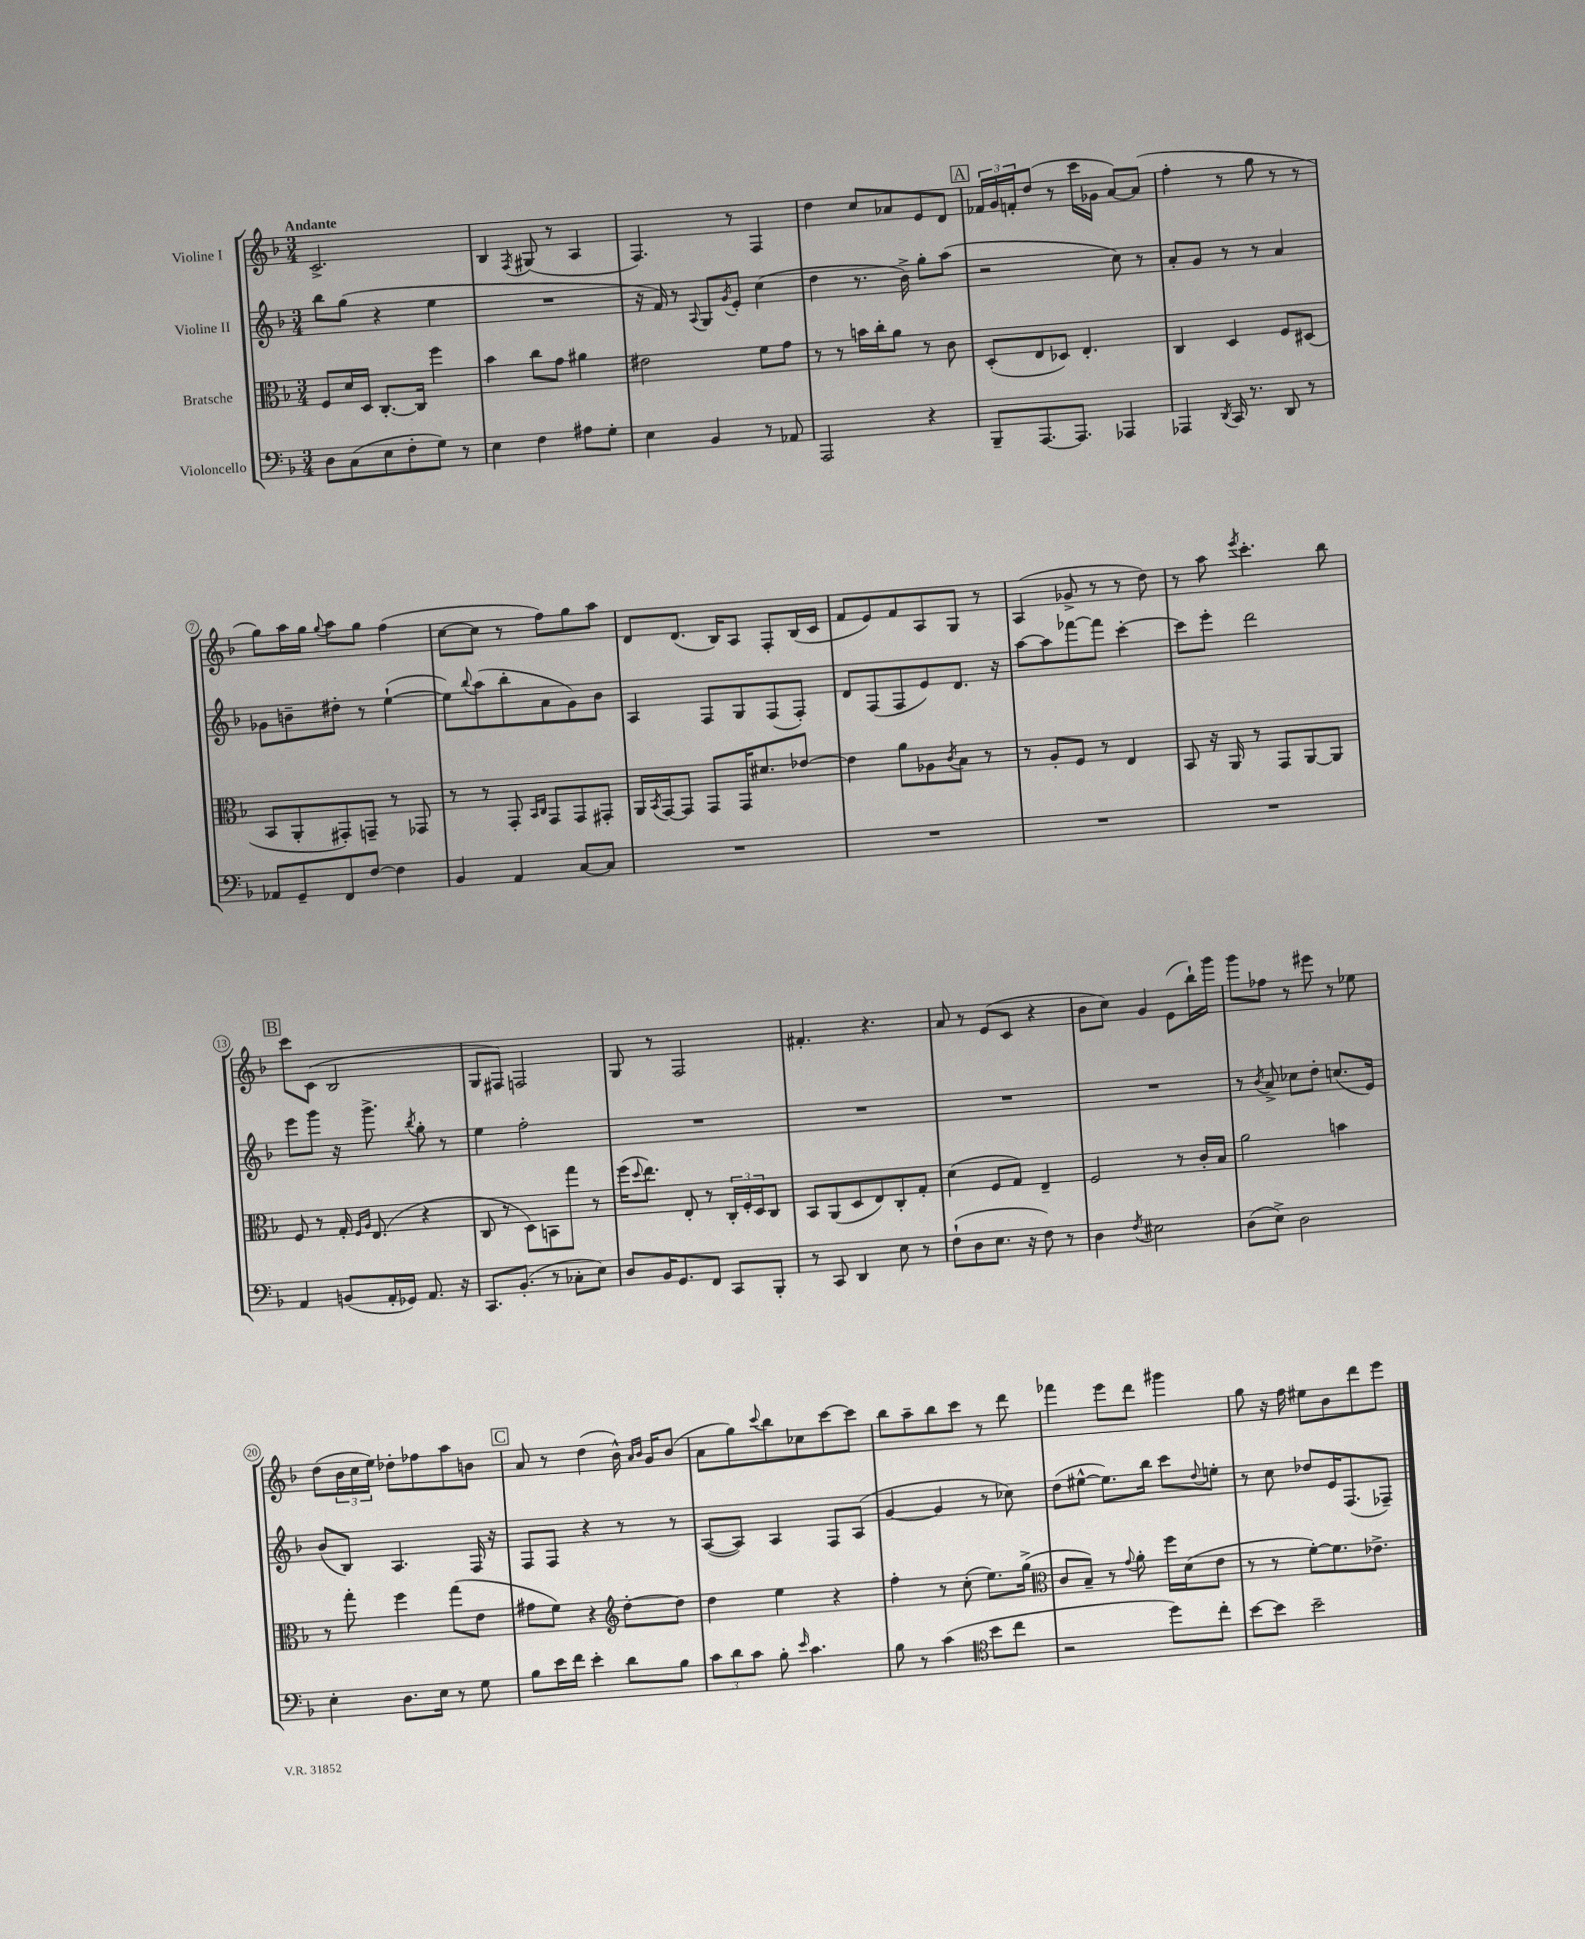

**kern	**kern	**kern	**kern
*staff4	*staff3	*staff2	*staff1
*clefF4	*clefC3	*clefG2	*clefG2
*k[b-]	*k[b-]	*k[b-]	*k[b-]
*M3/4	*M3/4	*M3/4	*M3/4
8D	8F	8bb-	2.c^
(8C	16d	(8gg	.
.	16D	.	.
8E	[8.C'	4r	.
8F'	.	.	.
.	16C]	.	.
8G)	4ff	4ee	.
8r	.	.	.
=	=	=	=
4E	4b-	2.r	4B-
.	.	.	8qF
4F	8cc	.	(8G#
.	8g	.	8r
8A#	4a#	.	4A
8G'	.	.	.
=	=	=	=
4E	2e#	16r	4.F)
.	.	16f)	.
.	.	8r	.
.	.	8qqA	.
4BB-	.	8G	.
.	.	8qg	.
.	.	8e'	8r
8r	8f	(4cc	4F
8AA-	8g	.	.
=	=	=	=
2AAA	8r	4dd	4dd
.	8r	.	.
.	16b	8.r	8cc
.	16cc'	.	.
.	8a	.	8a-
.	.	16b-^)	.
4r	8r	8gg'	8e
.	8c	(8aa	8d
=	=	=	=
8BBB-~	(8D'	2r	24f-
.	.	.	24g
.	.	.	24f'
[8.AAA	8E	.	(8dd
.	8D-)	.	8r
8.AAA]	.	.	.
.	4.E'	.	16ccc
.	.	.	16g-
4AAA-	.	8cc)	[8a)
.	.	8r	(8a]
=	=	=	=
4AAA-	4C	8a'	4ff'
.	.	8g	.
8qDD	.	.	.
16CC	4D	8r	8r
8.r	.	.	.
.	.	8r	8gg
8DD	8F	4a	8r
8r	(8D#	.	8r
=	=	=	=
8AA-	8BB-	8g-	8gg)
8GG~	8AA'	8b~	16aa
.	.	.	16gg
.	.	.	8qqgg
8FF	8GG#')	8dd#'	8aa
[8F	8GG~	8r	8gg
4F]	8r	([4ee`	(4ff
.	8GG-	.	.
=	=	=	=
4BB-	8r	8ee])	[8cc
.	.	8qqbb-	.
.	8r	(8aa	8cc]
4AA	8GG'	8bb-'	8r
.	16qqBB-	.	.
.	16qqC	.	.
.	8GG	8a	8ff)
[8C	8GG	8g)	8gg
8C]	8GG#'	8b-	8aa
=	=	=	=
2.r	16AA	4A	8d
.	8qBB-	.	.
.	[16GG	.	.
.	8GG]	.	(8.d
.	8GG	8F	.
.	.	.	16B-)
.	16GG	8G	8A
.	8.d#	.	.
.	.	(8F	8F'
.	[8e-	8F')	(16B-
.	.	.	16c
=	=	=	=
2.r	4e-]	8d	8f
.	.	(8F	8e)
.	8a	8F	8f
.	8A-	8e)	8A
.	8qc	.	.
.	8B-	8.d	8G
.	8r	.	8r
.	.	16r	.
=	=	=	=
2.r	8r	[8aa	(4A
.	8A'	8aa]	.
.	8F	[8fff-	8g-^
.	8r	8fff-]	8r
.	4E	[4ccc'	8r
.	.	.	8dd)
=	=	=	=
2.r	8BB-	8ccc]	8r
.	16r	8eee'	8aa
.	16AA	.	.
.	.	.	8qeee
.	8r	2ddd	4.ccc'
.	8GG	.	.
.	[8AA	.	.
.	8AA]	.	8bb-
=	=	=	=
4AA	8F	8eee	8ccc
.	8r	8ggg	(8c
(8BB	16G'	16r	2B-
.	16qqF	.	.
.	16qqA	.	.
.	(8.E	8.ggg^	.
16AA'	.	.	.
16GG-)	.	.	.
.	.	8qbb-	.
8.AA	4r	8gg'	.
.	.	8r	.
16r	.	.	.
=	=	=	=
8.CC	8C	4ee	8G
.	8r	.	8F#)
(8.BB-'	.	.	.
.	8D)	2ff'	2F
8r	8BB	.	.
8C-'	8gg	.	.
8E)	8r	.	.
=	=	=	=
8D	(16ff	2.r	8G
.	8qqdd	.	.
.	8.ee)	.	.
16BB-	.	.	8r
8.GG	.	.	.
.	8E'	.	2F
8FF	8r	.	.
8CC	24C'	.	.
.	24F'	.	.
.	24D	.	.
8BBB-'	8C	.	.
=	=	=	=
8r	8BB-	2.r	4.f#'
8CC	(8AA	.	.
4DD	8D	.	.
.	8E)	.	4.r
8E	8C'	.	.
8r	8G'	.	.
=	=	=	=
(8F`	(4d	2.r	8a
8D	.	.	8r
8.E	8F	.	(8e
.	8G)	.	8c
16r	.	.	.
8F)	4E~	.	4r
8r	.	.	.
=	=	=	=
4D	2F	2.r	8b-
.	.	.	8cc)
8qF	.	.	.
2E#	.	.	4g
.	8r	.	(8e
.	16c'	.	16bb-`)
.	16B-	.	16ggg
=	=	=	=
(8D	2a	8r	8ggg
.	.	8qb-	.
8E^)	.	8a^	8ff-
2D	.	8cc-	8r
.	.	8dd'	8eee#
.	4b	(8.cc	8r
.	.	.	8ee-
.	.	16e)	.
=	=	=	=
4E'	8r	(8b-	(8dd
.	8gg'	8B-)	24b-
.	.	.	24cc
.	.	.	24ee)
8.D	4ff	4.A	8dd-'
.	.	.	8ff-
16E	.	.	.
8r	(8gg	.	8aa
8G	8e	16F	8b
.	.	16r	.
=	=	=	=
8B-	8g#	8F	8a
16e	8f)	8F	8r
16f	.	.	.
4e'	4r	4r	(4dd
*	*clefG2	*	*
8d	[8dd'	8r	16b-^^)
.	.	.	16qqa
.	.	.	16qqb-
.	.	.	16g
8B-	8dd]	8r	(8b-
=	=	=	=
12c	4dd	([8A	8a
12d	.	.	.
.	.	8A])	8gg)
12c	.	.	.
.	.	.	8qqccc
8B-'	4ee	4A	8bb-
16qqe	.	.	.
4.c	.	.	8cc-
.	4r	8F	[8ccc
.	.	(8A	8ccc]
=	=	=	=
8B-	4ff'	[4g	8bb-
8r	.	.	8aa~
(4c	8r	4g]	8bb-
.	(8cc'	.	8ccc
*clefC4	*	*	*
8b-	8.ee)	8r	8r
8cc	.	8cc-)	8ddd
.	(16gg^	.	.
=	=	=	=
*	*clefC3	*	*
2r	8c	(8dd	4fff-
.	8B-~)	[8ee#^^	.
.	8r	8.ee#])	8eee
.	8qqg	.	.
.	8a'	.	8ddd
.	.	16bb-	.
8dd)	16ff	8ccc	4ggg#
.	(16d	.	.
.	.	8qqdd	.
8cc'	8e	8ee'	.
=	=	=	=
[8b-	8r	8r	8gg
8b-]	8r	8cc	16r
.	.	.	16ff
2b-~	[8f')	8dd-	8ee#
.	8.f]	16e	8b-
.	.	(8.F	.
.	.	.	8ddd
.	8.e-^	.	.
.	.	8F-~)	8eee
==	==	==	==
*-	*-	*-	*-
